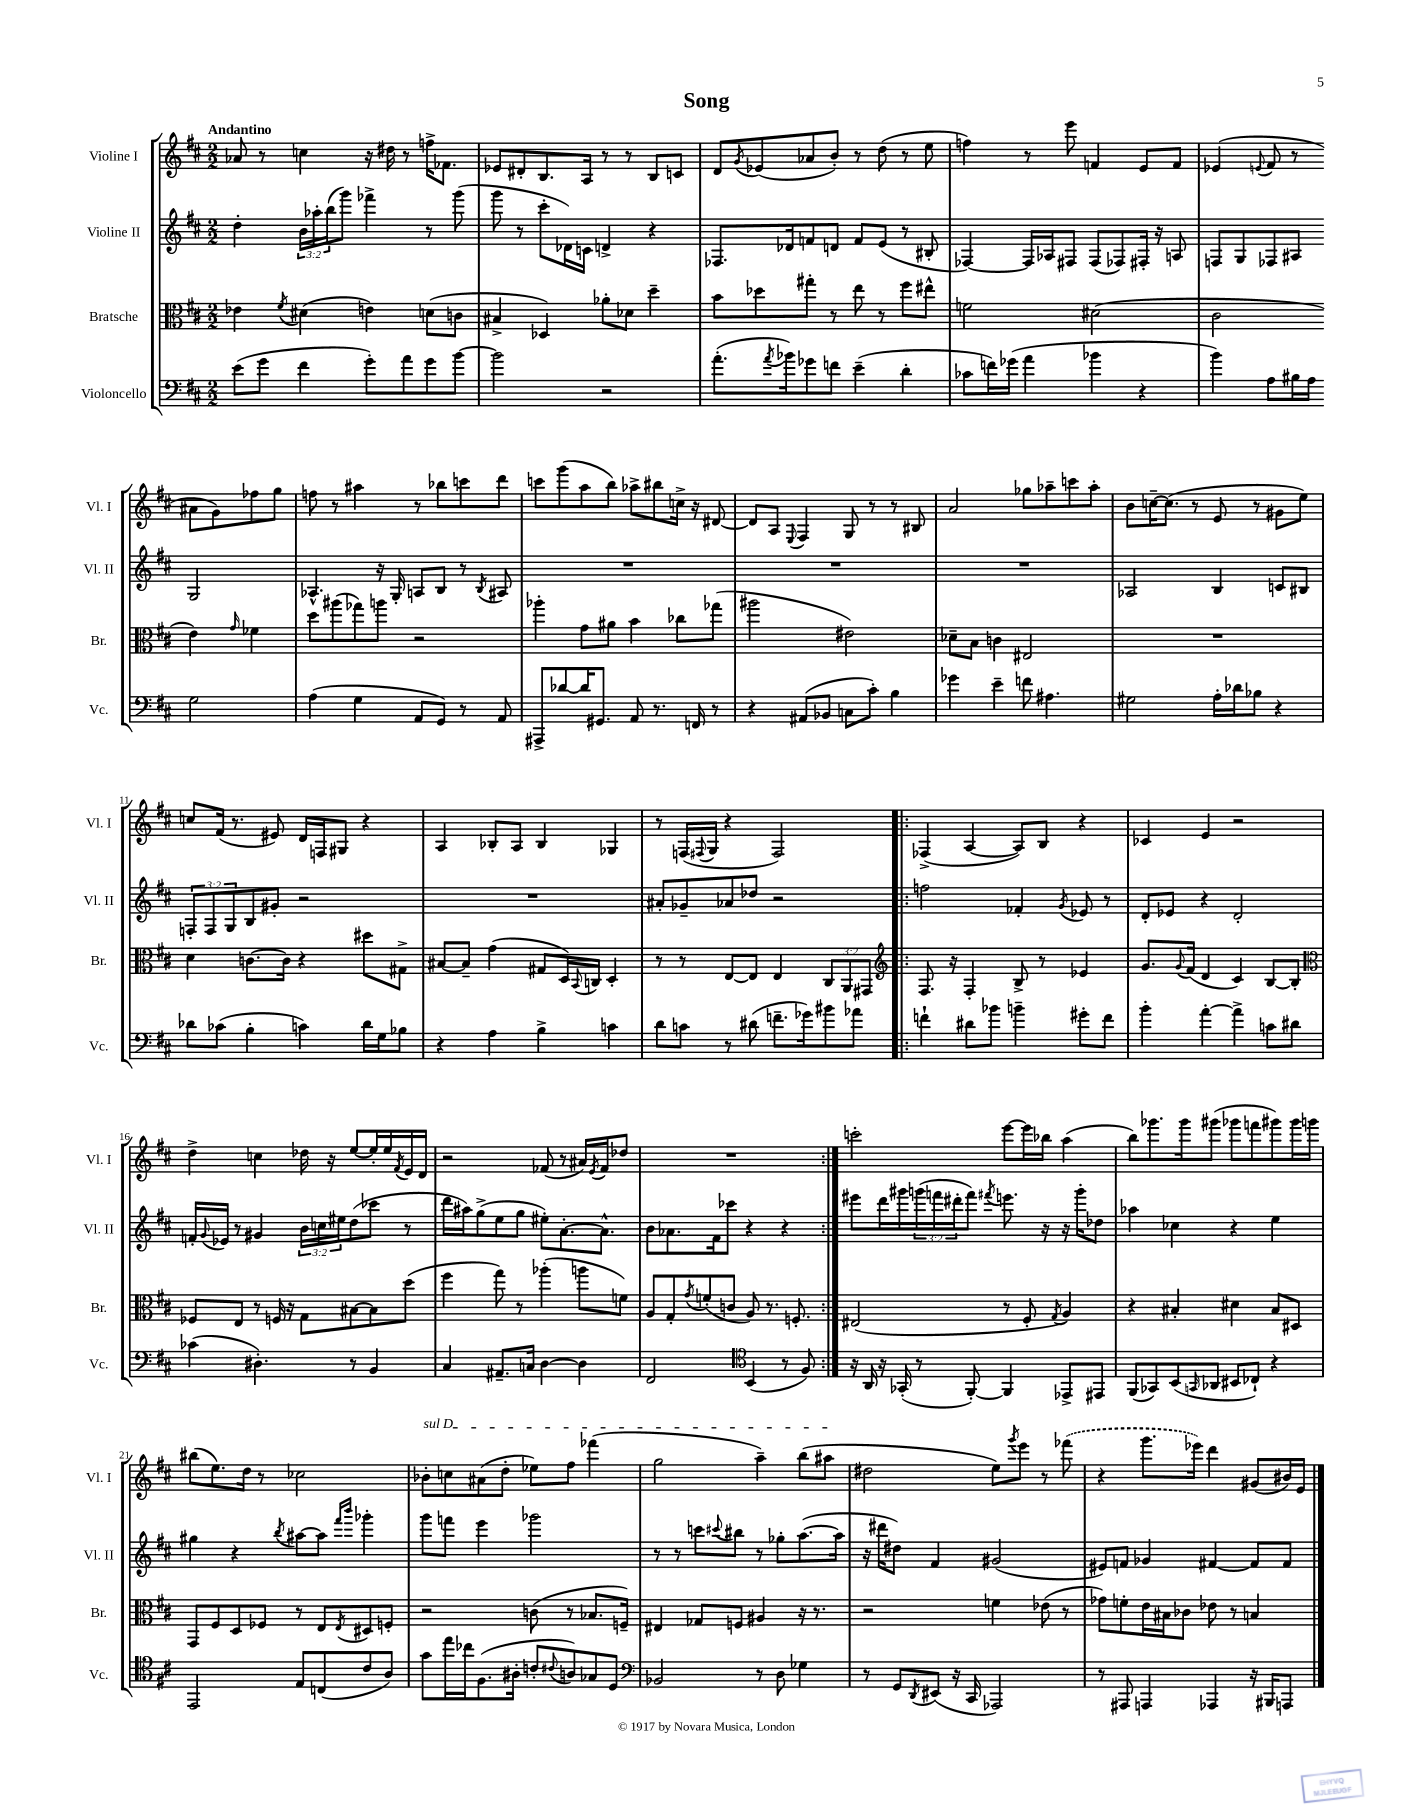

**kern	**kern	**kern	**kern
*staff4	*staff3	*staff2	*staff1
*clefF4	*clefC3	*clefG2	*clefG2
*k[f#c#]	*k[f#c#]	*k[f#c#]	*k[f#c#]
*M2/2	*M2/2	*M2/2	*M2/2
(8e	4e-	4dd'	8a-
8g	.	.	8r
.	8qf#	.	.
4f#	(4d#	24b	4cc
.	.	24aa-'	.
.	.	(24bb	.
.	.	8ggg)	.
8g')	4e)	4fff-^	16r
.	.	.	16dd#
8a	.	.	8r
8g	(8d	8r	16ff^
.	.	.	8.f-
[8b	8c	(8ggg	.
=	=	=	=
2b]	4B#^	8ggg	8e-
.	.	8r	8d#'
.	4D-)	8ccc#'	8.B
.	.	16d-)	.
.	.	16c	16A
2r	8a-'	4d^	8r
.	8d-	.	8r
.	4dd~	4r	8B
.	.	.	8c
=	=	=	=
(8.a'	8b	8.F-	8d
.	.	.	8qg
.	8dd-	.	(8e-
8qa	.	.	.
16b-)	.	16d-	.
8g-	8gg#'	8f	8a-
8f	8r	8d	8b')
(4e~	8ee	8f	8r
.	8r	(8e	(8dd
4d'	8ff#	8r	8r
.	8ee#^^	8B#'	8ee
=	=	=	=
8c-	2f	[4F-)	4ff)
16f)	.	.	.
(16g-	.	.	.
4a	.	16F-]	8r
.	.	16A-	.
.	.	8F#	8eee
4b-	(2d#	(8F#	4f
.	.	8F-)	.
4r	.	16F#'	8e
.	.	16r	.
.	.	8A	8f
=	=	=	=
4b)	2c#	8F	(4e-
.	.	8G	.
.	.	.	8qqe
8A	.	8F-	8f#
16B#	.	8A#	8r
16A	.	.	.
2G	4e)	2G	8a#
.	.	.	8g)
.	16qqg	.	.
.	4f-	.	8ff-
.	.	.	8gg
=	=	=	=
(4A	8dd	4.A-^^	8ff
.	(8aa#	.	8r
4G	8gg-)	.	4aa#
.	8aa	16r	.
.	.	16G'	.
8AA	2r	8A	8r
8GG)	.	8B	8bb-
8r	.	8r	8ccc
.	.	8qB	.
8AA	.	8A#	8ddd
=	=	=	=
8AAA#^	4aa-'	1r	8ccc
[8d-	.	.	(8ggg
16d-]	8g	.	8aa
8.GG#	.	.	.
.	8a#	.	8bb)
8AA	4b	.	8aa-^
8.r	.	.	8bb#
.	8cc-	.	16cc^
16FF	.	.	16r
8r	(8gg-	.	[8d#
=	=	=	=
4r	2aa#	1r	8d#]
.	.	.	8A
.	.	.	8qqE
(8AA#	.	.	4F#
8BB-	.	.	.
8C	2e#)	.	8G
8c#')	.	.	8r
4B	.	.	8r
.	.	.	8B#
=	=	=	=
4g-	8d-~	1r	2a
.	8B	.	.
4e~	4c	.	.
8f	2E#	.	8gg-
4.A#	.	.	8aa-~
.	.	.	8ccc
.	.	.	8aa-'
=	=	=	=
2G#	1r	2A-	8b
.	.	.	[16cc~
.	.	.	(8.cc]
.	.	.	8r
16A'	.	4B	8e
16d-	.	.	.
8B-	.	.	8r
4r	.	8c	8g#
.	.	8B#	8ee)
=	=	=	=
8d-	4d	12F'	8cc
.	.	12F	.
(8c-	.	.	(16f#
.	.	12G	.
.	.	.	8.r
4B'	[8.c	8B	.
.	.	8g#'	8e#)
.	16c]	.	.
4c)	4r	2r	16d
.	.	.	16F
.	.	.	8G#
16d-	8dd#	.	4r
16G	.	.	.
8B-	8G#^	.	.
=	=	=	=
4r	[8B#	1r	4A
.	8B#~]	.	.
4A	(4g	.	8B-'
.	.	.	8A
4B^	8G#	.	4B-
.	16D)	.	.
.	8qqBB	.	.
.	16C	.	.
4c	4D'	.	4G-
=	=	=	=
8d	8r	8a#'	8r
8c	8r	8g-~	(16F
.	.	.	8qqF#
.	.	.	16G
8r	[8E	8a-	4r
(8d#	8E]	8dd-	.
8.f~	4E	2r	2F#)
16g-)	.	.	.
8b#	12C#	.	.
.	12AA	.	.
8a-	.	.	.
.	12GG#	.	.
=!|:	=!|:	=!|:	=!|:
*	*clefG2	*	*
4f`	8.F#	2ff	(4F-^
.	16r	.	.
8d#	4F#'	.	[4A
8b-	.	.	.
4b~	8B^	4f-'	8A])
.	8r	.	8B
.	.	8qg	.
8g#'	4e-	8e-	4r
8f	.	8r	.
=	=	=	=
4b'	8.g	8d'	4c-
.	.	8e-	.
.	8qqg	.	.
.	(16f#	.	.
[4a'	4d	4r	4e
4a^]	4c#)	2d'	2r
8c	[8B	.	.
8d#	8B']	.	.
=	=	=	=
*	*clefC3	*	*
(4c-	8F-	16f'	4dd^
.	.	8qqg	.
.	.	16e-	.
.	8E	8r	.
4.D#')	8r	4g#	4cc
.	16F	.	.
.	16r	.	.
.	8G	24b	16dd-
.	.	24cc	.
.	.	.	16r
.	.	24ee#	.
8r	[8B#	(8dd	[8ee
4BB	8B#]	8ccc-	16ee']
.	.	.	16ee
.	.	.	8qf#
.	(8dd	8r	16e
.	.	.	16d
=	=	=	=
4C#	4ff#	16ddd	2r
.	.	16aa#)	.
.	.	(8gg^	.
8.AA#~	8gg)	8ee	.
.	8r	8gg	.
16C	.	.	.
[4D	(4aa-'	8ee#')	(8f-
.	.	[8.a'	8r
4D]	8aa	.	16a#)
.	.	.	8qe
.	.	8.a^^]	16f-
.	8f)	.	8dd-
=	=	=	=
2FF#	8A	8b	1r
.	8G'	8.a-	.
.	8qg	.	.
.	(8f'	.	.
.	.	16f#	.
.	8c	8ccc-	.
*clefC4	*	*	*
(4BB	8A)	4r	.
.	8.r	.	.
8r	.	4r	.
.	8.F'	.	.
8F#)	.	.	.
=:|!	=:|!	=:|!	=:|!
16r	(2E#	8eee#	2ccc'
16AA	.	.	.
16r	.	16ddd	.
(16GG-'	.	16ggg#	.
8r	.	(24ggg	.
.	.	24fff	.
.	.	24ddd#'	.
[8FF#')	.	8fff)	.
.	.	8qfff#	.
4FF#]	8r	8.eee	[8eee
.	8F#'	.	16eee]
.	.	16r	16bb-
.	8qG	.	.
8EE-^	4A)	16r	(4aa
.	.	16ggg'	.
8EE#	.	8dd-	.
=	=	=	=
(8FF#	4r	4aa-	8bb)
8GG-)	.	.	8.ggg-
(8BB	4B#'	4cc-	.
.	.	.	16ggg-
16qqGG	.	.	.
8AA-	.	.	(8ggg#
8BB#	4d#	4r	8ggg-
8C-`)	.	.	8fff
4r	8B#	4ee	8ggg#)
.	8D#	.	16ggg#
.	.	.	16ggg
=	=	=	=
2EE	8GG	4gg#	(8bb#
.	8F#	.	8.ee)
.	8D	4r	.
.	.	.	16dd
.	8F-	.	8r
.	.	8qbb	.
8E	8r	[8aa#	2cc-
(8C	8E	8aa#]	.
.	.	16qqfff#	.
.	8qE	16qqbbb	.
8c#	8D#	4ggg-'	.
8A)	8F'	.	.
=	=	=	=
8g	2r	8ggg	8b-'
16ee	.	8fff	8cc
16cc-	.	.	.
(8.F#	.	4eee	(8a#
.	.	.	8dd'
16A#'	.	.	.
8c'	(8c	2ggg-	8ee-)
8qqc#	.	.	.
8A)	8r	.	8ff#
8G-	8.B-	.	(4fff-
8D	.	.	.
.	16F~)	.	.
=	=	=	=
*clefF4	*	*	*
2BB-	4E#	8r	2gg
.	.	8r	.
.	8G-	8ccc	.
.	.	8qqccc#	.
.	8F	8bb#	.
8r	4A#	8r	4aa~)
8D	.	8gg-'	.
4G-	16r	([8.aa	(8bb
.	8.r	.	.
.	.	.	8aa#
.	.	16aa]	.
=	=	=	=
8r	2r	16r	2dd#
.	.	16ddd#	.
8GG	.	8dd#)	.
8qDD	.	.	.
(8EE#	.	4f#	.
16r	.	.	.
16CC#	.	.	.
2AAA-)	4f	(2g#	8ee)
.	.	.	8qggg
.	.	.	8eee
.	(8e-	.	8r
.	8r	.	(8fff-
=	=	=	=
8r	8g-)	8e#)	4r
8AAA#	8f'	8f	.
4AAA	16e	4g-	8.ggg
.	16B#	.	.
.	8c-	.	.
.	.	.	16eee-)
4AAA-	8e-	[4f#	4ddd
.	8r	.	.
16r	4B	8f#]	(8g#
16BBB#	.	.	.
8AAA	.	8f#	16b#)
.	.	.	16e
==	==	==	==
*-	*-	*-	*-
